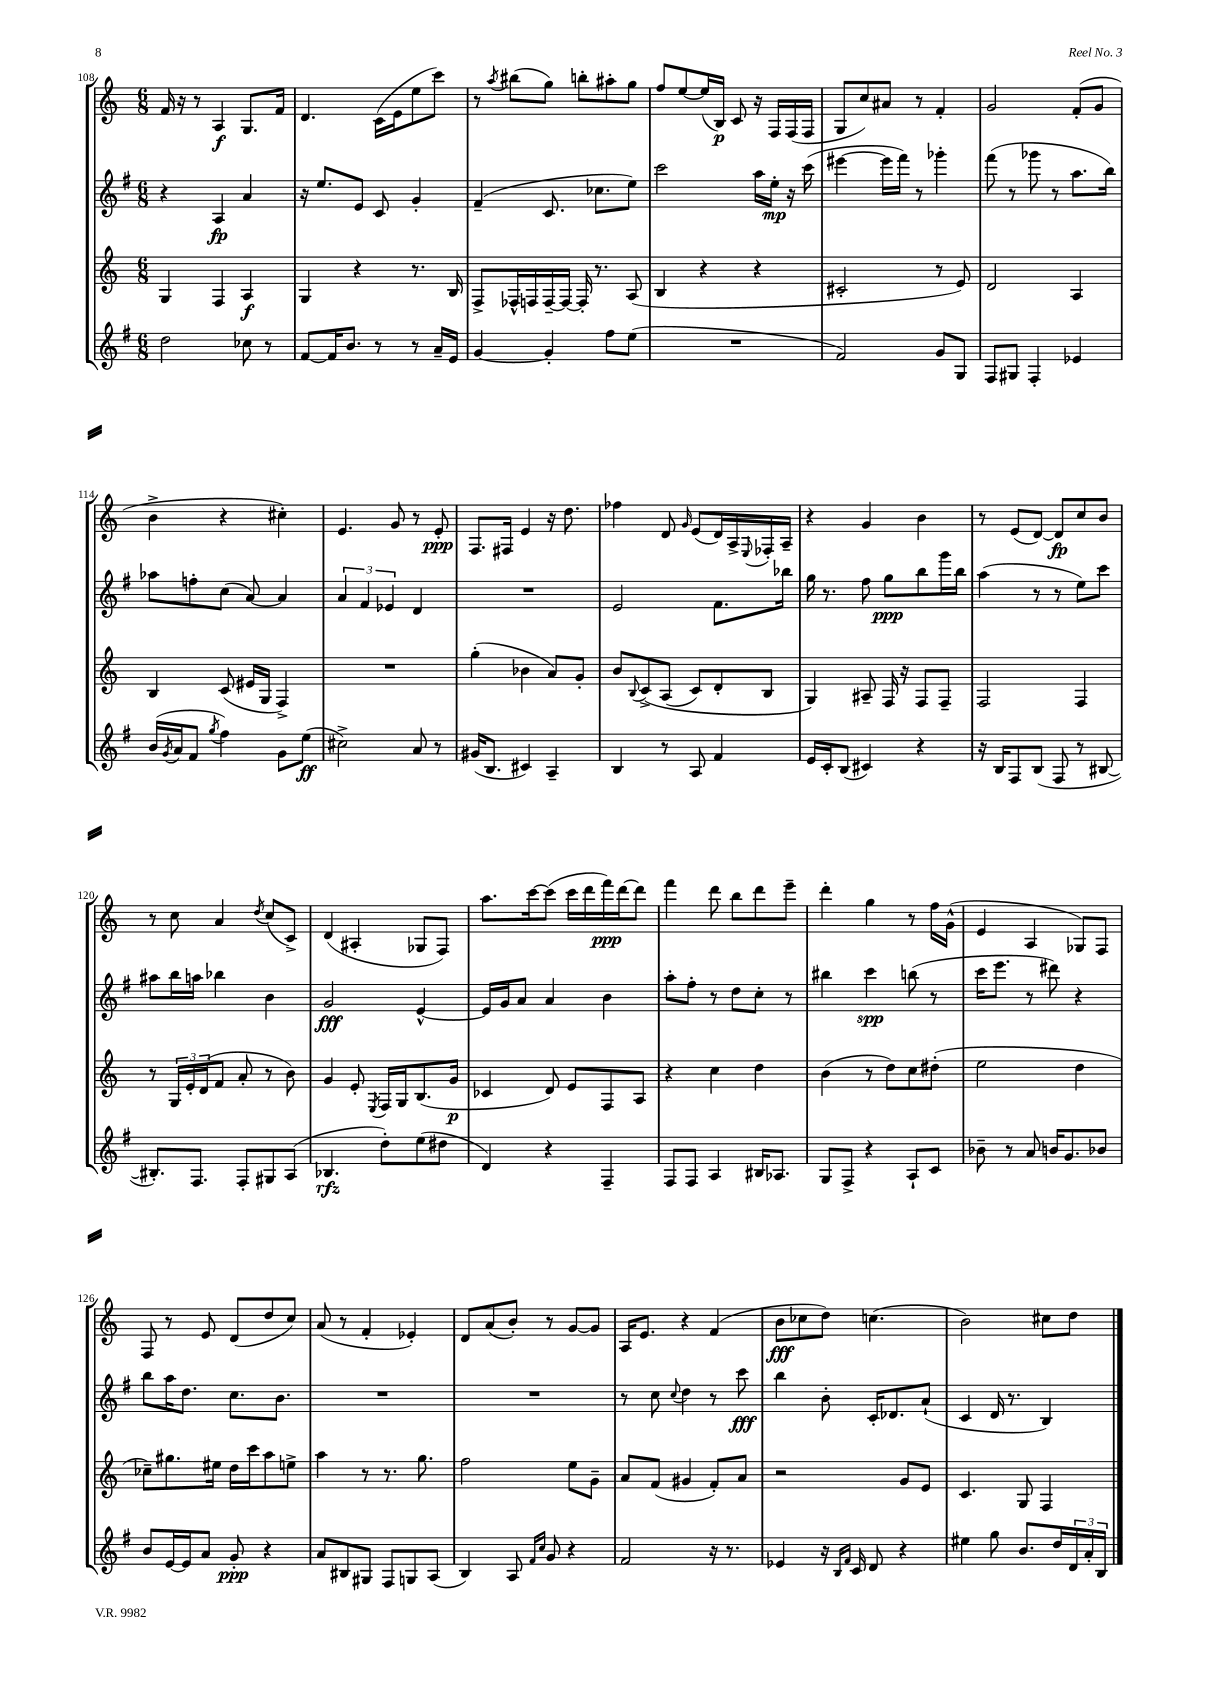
<<
\new StaffGroup <<
\new Staff = "s0" {
    \clef treble \key c \major \numericTimeSignature \time 6/8
    f'16 r16 r8 a4\f g8. f'16 |
    d'4. c'16( e'16 e''8 c'''8) |
    r8 \acciaccatura { a''8 } bis''8( g''8) b''8-. ais''8-. g''8 |
    f''8 e''8~ e''16( b16\p) c'8 r16 f16 f16( f16 |
    g8 c''8) ais'8 r8 f'4-. |
    g'2 f'8-.( g'8 |
    b'4-> r4 cis''4-.) |
    e'4. g'8 r8 e'8-.\ppp |
    f8. fis16 e'4 r16 d''8. |
    fes''4 d'8 \grace { g'16 } e'8( d'16) a16-> \appoggiatura { e8 } fes16-. a16-- |
    r4 g'4 b'4 |
    r8 e'8( d'8~) d'8\fp c''8 b'8 |
    r8 c''8 a'4 \acciaccatura { d''8 } c''8( c'8->) |
    d'4( ais4-. ges8 f8) |
    a''8. c'''16~ c'''8( c'''16 d'''16 f'''16\ppp) d'''16~ d'''8 |
    f'''4 d'''8 b''8 d'''8 e'''8-- |
    d'''4-. g''4 r8 f''16 g'16-^( |
    e'4 a4 ges8) f8 |
    f8 r8 e'8 d'8( d''8 c''8) |
    a'8( r8 f'4-. ees'4-.) |
    d'8 a'8( b'8-.) r8 g'8~ g'8 |
    a16 e'8. r4 f'4( |
    b'8\fff ces''8 d''8) c''4.( |
    b'2) cis''8 d''8 \bar "|." |
}
\new Staff = "s1" {
    \clef treble \key g \major \numericTimeSignature \time 6/8
    r4 a4\fp a'4 |
    r16 e''8. e'8 c'8 g'4-. |
    fis'4--( c'8. ces''8. e''8) |
    c'''2 a''16 e''16-.\mp r16 c'''16( |
    eis'''4~ eis'''16 fis'''16) r8 ges'''4-. |
    fis'''8( r8 ges'''8 r8 a''8. b''16) |
    aes''8 f''8-. c''8( a'8~) a'4 |
    \tuplet 3/2 { a'4 fis'4 ees'4 } d'4 |
    R2. |
    e'2 fis'8. bes''16 |
    g''16 r8. fis''8 g''8\ppp b''8 g'''16 b''16 |
    a''4( r8 r8 e''8) c'''8 |
    ais''8 b''16 a''16 bes''4 b'4 |
    g'2\fff e'4~-^ |
    e'16 g'16 a'8 a'4 b'4 |
    a''8-. fis''8-. r8 d''8 c''8-. r8 |
    bis''4 c'''4\spp b''8( r8 |
    c'''16 e'''8. r8 dis'''8) r4 |
    b''8 a''16 d''8. c''8. b'8. |
    R2. |
    R2. |
    r8 c''8 \appoggiatura { c''8 } d''4 r8 c'''8\fff |
    b''4 b'8-. c'16-. des'8. a'8-!( |
    c'4 d'16 r8. b4) \bar "|." |
}
\new Staff = "s2" {
    \clef treble \key c \major \numericTimeSignature \time 6/8
    g4 f4 a4\f |
    g4 r4 r8. b16 |
    f8-> fes16-^ f16 f16~-- f16~ f16-. r8. a8( |
    b4 r4 r4 |
    cis'2-. r8 e'8) |
    d'2 a4 |
    b4 c'8( eis'16 g16 f4->) |
    R2. |
    g''4-.( bes'4 a'8) g'8-. |
    b'8 \appoggiatura { b8 } c'8->\( a8( c'8) d'8-. b8 |
    g4\) ais8-- f16 r16 f8 f8-- |
    f2 f4 |
    r8 \tuplet 3/2 { g16 e'16-. d'16( } f'8 a'8-. r8 b'8) |
    g'4 e'8-. \acciaccatura { e8 } f16 g16 b8.( g'16\p |
    ces'4 d'8) e'8 f8 a8 |
    r4 c''4 d''4 |
    b'4( r8 d''8) c''8 dis''8-.( |
    e''2 d''4 |
    ces''8--) gis''8. eis''16 d''16 c'''16 a''8 e''8-> |
    a''4 r8 r8. g''8. |
    f''2 e''8 g'8-- |
    a'8 f'8( gis'4 f'8-.) a'8 |
    r2 g'8 e'8 |
    c'4. g8 f4 \bar "|." |
}
\new Staff = "s3" {
    \clef treble \key g \major \numericTimeSignature \time 6/8
    d''2 ces''8 r8 |
    fis'8~ fis'16 b'8. r8 r8 a'16-- e'16 |
    g'4~ g'4-. fis''8 e''8( |
    R2. |
    fis'2) g'8 g8 |
    fis8 gis8 fis4-. ees'4 |
    b'16( \acciaccatura { g'8 } a'16 fis'8 \acciaccatura { g''8 } fis''4) g'8 e''8\ff( |
    cis''2->) a'8 r8 |
    gis'16( b8. cis'4) a4-- |
    b4 r8 a8 fis'4 |
    e'16 c'16-. b8( cis'4) r4 |
    r16 b16 fis8 b8( fis8 r8 bis8~ |
    bis8.-.) fis8. fis8-. gis8 a8( |
    bes4.\rfz d''8-.) e''8( dis''8 |
    d'4) r4 fis4-- |
    fis8 fis8 a4 bis16 aes8. |
    g8 fis8-> r4 a8-! c'8 |
    bes'8-- r8 a'8 b'16 g'8. bes'8 |
    b'8 e'16~ e'16 a'8 g'8-.\ppp r4 |
    a'8 bis8 gis8 fis8 g8 a8( |
    b4) a8 \grace { fis'16 c''16 } g'8 r4 |
    fis'2 r16 r8. |
    ees'4 r16 \grace { b16 fis'16 } c'16 d'8 r4 |
    eis''4 g''8 b'8. d''16 \tuplet 3/2 { d'16 a'16-. b16 } \bar "|." |
}
>>
>>
\layout { \context { \Score currentBarNumber = #108 } }
